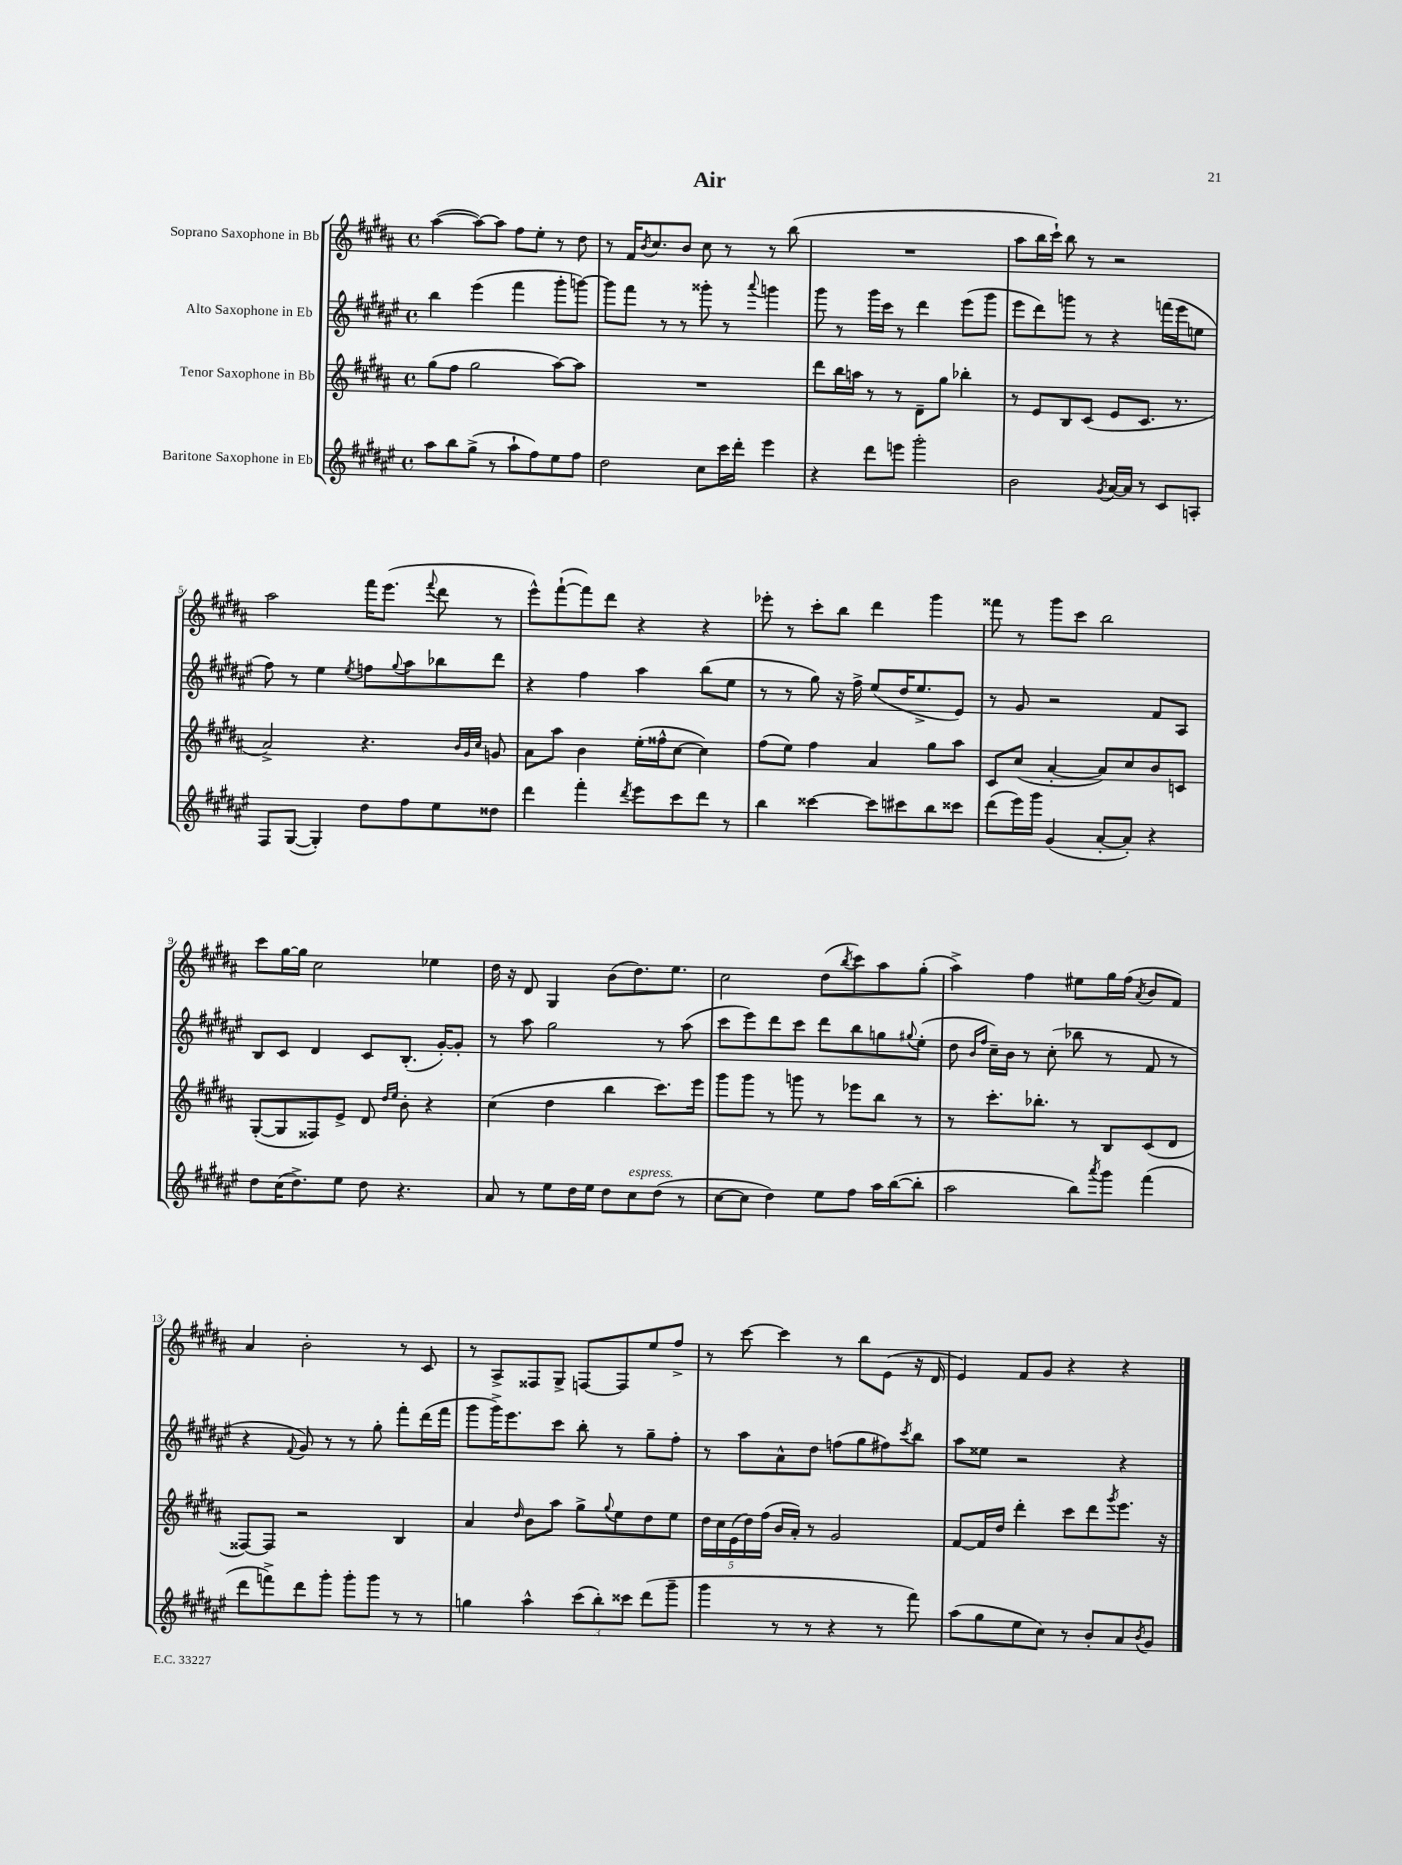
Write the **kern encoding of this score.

**kern	**kern	**kern	**kern
*part4	*part3	*part2	*part1
*staff4	*staff3	*staff2	*staff1
*I"Baritone Saxophone in Eb	*I"Tenor Saxophone in Bb	*I"Alto Saxophone in Eb	*I"Soprano Saxophone in Bb
*clefG2	*clefG2	*clefG2	*clefG2
*k[f#c#g#d#a#e#]	*k[f#c#g#d#a#]	*k[f#c#g#d#a#e#]	*k[f#c#g#d#a#]
*M4/4	*M4/4	*M4/4	*M4/4
*met(c)	*met(c)	*met(c)	*met(c)
=1	=1	=1	=1
8aa#\L	(8gg#\L	4bb\	([4aa#\
8bb\	8ff#\J	.	.
(8gg#^\J	2gg#\	(4eee#\	8aa#\L_)
8r	.	.	8aa#\J]
8aa#`\L	.	4fff#\	8ff#\L
8ff#\)	.	.	8ee'\J
8ee#\	[8aa#\L)	8ggg#'\L	8r
8ff#\J	8aa#\J]	[8gggn\J)	8dd#\
=2	=2	=2	=2
2dd#\	1r	8ggg\L]	8r
.	.	8fff#\J	16f#/KL
.	.	.	8qb/
.	.	.	8.cc#/
.	.	8r	.
.	.	8r	8b/J
8cc#\L	.	8ggg##X'\	8cc#\
16ccc#\L	.	8r	8r
16ddd#'\JJ	.	.	.
.	.	8qqaaa#/	.
4eee#\	.	4gggn\	8r
.	.	.	(8bb\
=3	=3	=3	=3
4r	8ddd#\L	8ggg#\	1r
.	16bb\L	8r	.
.	16aan\JJ	.	.
8ddd#\L	8r	16ggg#\LL	.
.	.	16ccc#\JJ	.
8eeen\J	8r	8r	.
2ggg#'\	8d#~\L	4ddd#\	.
.	8gg#\J	.	.
.	4bb-X'\	(8eee#\L	.
.	.	8ggg#\J	.
=4	=4	=4	=4
2b\	8r	8eee#\L	8aa#\L
.	8e/L	8ddd#\)	16bb\L
.	.	.	16ccc#`\JJ)
.	8B/	8gggn\J	8bb\
.	(8c#/J	8r	8r
8qg#/	.	.	.
[16a#/LL	8e/L	4r	2r
16a#/JJ]	.	.	.
8r	8.c#/J	.	.
8c#/L	.	(16fffn\LL	.
.	8.r	16eee#\J	.
8An'/J	.	8een\J	.
!!LO:LB:g=z
=5	=5	=5	=5
8F#/L	2a#^/)	8ff#\)	2aa#\
([8G#/J	.	8r	.
4G#'/])	.	4ee#\	.
.	.	8qee#/	.
8dd#\L	4.r	8ffn\L	16fff#\KL
.	.	.	(8.eee\J
.	.	8qqgg#/	.
8ff#\	.	8aa#\	.
.	.	.	8qqfff#/
8ee#\	.	8bb-X\	8ddd#\
.	32qqb/LLL	.	.
.	32qqg#/	.	.
.	32qqcc#/JJJ	.	.
8dd##X\J	8gn/	8ddd#\J	8r
=6	=6	=6	=6
4ddd#\	8a#\L	4r	8eee^^\L)
.	8aa#\J	.	([8fff#`\
4fff#'\	4b\	4ff#\	8fff#\])
.	.	.	8ddd#\J
8qddd#/	.	.	.
8eee#\L	(16ee'\LL	4aa#\	4r
.	16ff##X^^\J	.	.
8ccc#\	[8cc#\J	.	.
8ddd#\J	4cc#\])	(8bb\L	4r
8r	.	8ee#\J	.
=7	=7	=7	=7
4bb\	(8ff#\L	8r	8eee-X'\
.	8ee\J)	8r	8r
[4ccc##X\	4ff#\	8gg#\)	8ccc#'\L
.	.	16r	8bb\J
.	.	16ff#^\	.
8ccc##\L]	4a#/	(8ee#/L	4ddd#\
8ccc#X\	.	16dd#/K	.
.	.	8.ee#^/	.
8bb\	8gg#\L	.	4ggg#\
8ccc##X\J	8aa#\J	8e#/J)	.
=8	=8	=8	=8
(8ddd#\L	8c#/L	8r	8fff##X\
16eee#\L)	(8cc#/J	8g#/	8r
16ggg#\JJ	.	.	.
(4g#/	[4a#'/	2r	8ggg#\L
.	.	.	8ccc#\J
[8a#'/L	8a#/L])	.	2bb\
8a#'/J])	8cc#/	.	.
4r	8b/	8f#/L	.
.	8cn/J	8A#/J	.
!!LO:LB:g=z
=9	=9	=9	=9
8dd#\L	([8G#'/L	8B/L	8ccc#\L
(16cc#\K	8G#/]	8c#/J	[16gg#\L
8.dd#^\)	.	.	16gg#\JJ]
.	8F##X/)	4d#/	2cc#\
8ee#\J	8e^/J	.	.
8dd#\	8d#/	8c#/L	.
.	16qqdd#/LL	.	.
.	16qqee/JJ	.	.
4.r	8b'\	(8.B'/J	.
.	4r	.	4ee-X\
.	.	[16g#'/KL)	.
.	.	8g#'/J]	.
=10	=10	=10	=10
8a#/	(4cc#\	8r	16dd#\
.	.	.	16r
8r	.	8aa#\	8d#/
8ee#\L	4dd#\	2gg#\	4G#/
16dd#\L	.	.	.
16ee#\JJ	.	.	.
8dd#\L	4bb\	.	(8b\L
!LO:TX:a:i:t=espress.	!	!	!
8cc#\	.	.	8.dd#\)
(8dd#\J	8.ccc#\L)	8r	.
.	.	.	8.ee\J
8r	.	(8aa#\	.
.	16eee\Jk	.	.
=11	=11	=11	=11
[8cc#\L	8ggg#\L	8ccc#\L	2cc#\
8cc#\J]	8ggg#\J	8eee#\)	.
4dd#\)	8r	8ddd#\	.
.	8gggn\	8ccc#\J	.
8ee#\L	8r	8ddd#\L	(8dd#\L
.	.	.	8qbb/
8ff#\J	8eee-X\L	8bb\	8ccc#\)
16aa#\LL	8bb\J	8ggn\	8aa#\
([16bb\J	.	.	.
.	.	8qqgg#X/	.
8bb'\J]	8r	(8ee#'\J	(8gg#'\J
=12	=12	=12	=12
2aa#\	8r	8dd#\	4aa#^\)
.	.	16qqb/LL	.
.	.	16qqff#/JJ	.
.	8.ccc#'\L	16cc#~\LL)	.
.	.	16b\JJ	.
.	.	8r	4ff#\
.	8.bb-X'\J	.	.
.	.	(8cc#'\	.
8bb\L)	8r	8bb-X\	8ee#X\L
8qaaa#/	.	.	.
8ggg#\J	8B/L	8r	16gg#\L
.	.	.	(16ff#\JJ
.	.	.	8qa#/
(4fff#\	(8c#/	8f#/	8b/L
.	8d#/J	8r	8f#/J)
!!LO:LB:g=z
=13	=13	=13	=13
8ddd#\L	[8F##X/L)	4r	4a#/
8fffn^\)	8F##/J]	.	.
.	.	8qqf#/	.
8ddd#\	2r	8g#/)	2b'\
8ggg#'\J	.	8r	.
8ggg#'\L	.	8r	.
8ggg#\J	.	8gg#'\	.
8r	4B/	8fff#'\L	8r
8r	.	(16ddd#\L	8c#/
.	.	16fff#\JJ	.
=14	=14	=14	=14
4ggn\	4a#/	8ggg#\L	8r
.	.	16ggg#^\K)	8A#^/L
.	.	8.eee#\	.
.	16qqdd#/	.	.
4aa#^^\	8b\L	.	8F##X/
.	8aa#\J	8ccc#\J	8G#^/J
(12ccc#\L	8gg#^\L	8bb'\	[8Fn/L
12bb'\)	.	.	.
.	8qqgg#/	.	.
.	8ee\	8r	8F/]
12ccc##X\J	.	.	.
(8ddd#\L	8dd#\	8gg#~\L	8ee/
8ggg#~\J	8ee\J	8ff#'\J	8ff#^/J
=15	=15	=15	=15
4ggg#\	20dd#\LL	8r	8r
.	20cc#\	.	.
.	(20e\	.	.
.	.	8aa#\L	[8ccc#\
.	20dd#\)	.	.
.	(20ff#\JJ	.	.
8r	16b/LL	8a#^^\	4ccc#\]
.	16a#'/JJ)	.	.
8r	8r	8dd#\J	.
4r	2g#/	(8ffn\L	8r
.	.	8gg#\	8bb\L
8r	.	8ff#X\)	(8e\J
.	.	8qccc#/	.
8fff#\)	.	8bb\J	16r
.	.	.	16d#/
=16	=16	=16	=16
(8aa#\L	[8f#/L	8aa#\L	4e/)
8gg#\	16f#/L]	8ee##X\J	.
.	16dd#/JJ	.	.
8ee#\	4ddd#'\	2r	8f#/L
8cc#\J)	.	.	8g#/J
8r	8ccc#\L	.	4r
8b'/L	8ddd#\	.	.
.	8qggg#/	.	.
8a#/	8.eee\J	4r	4r
8qb/	.	.	.
8g#/J	.	.	.
.	16r	.	.
==	==	==	==
*-	*-	*-	*-
